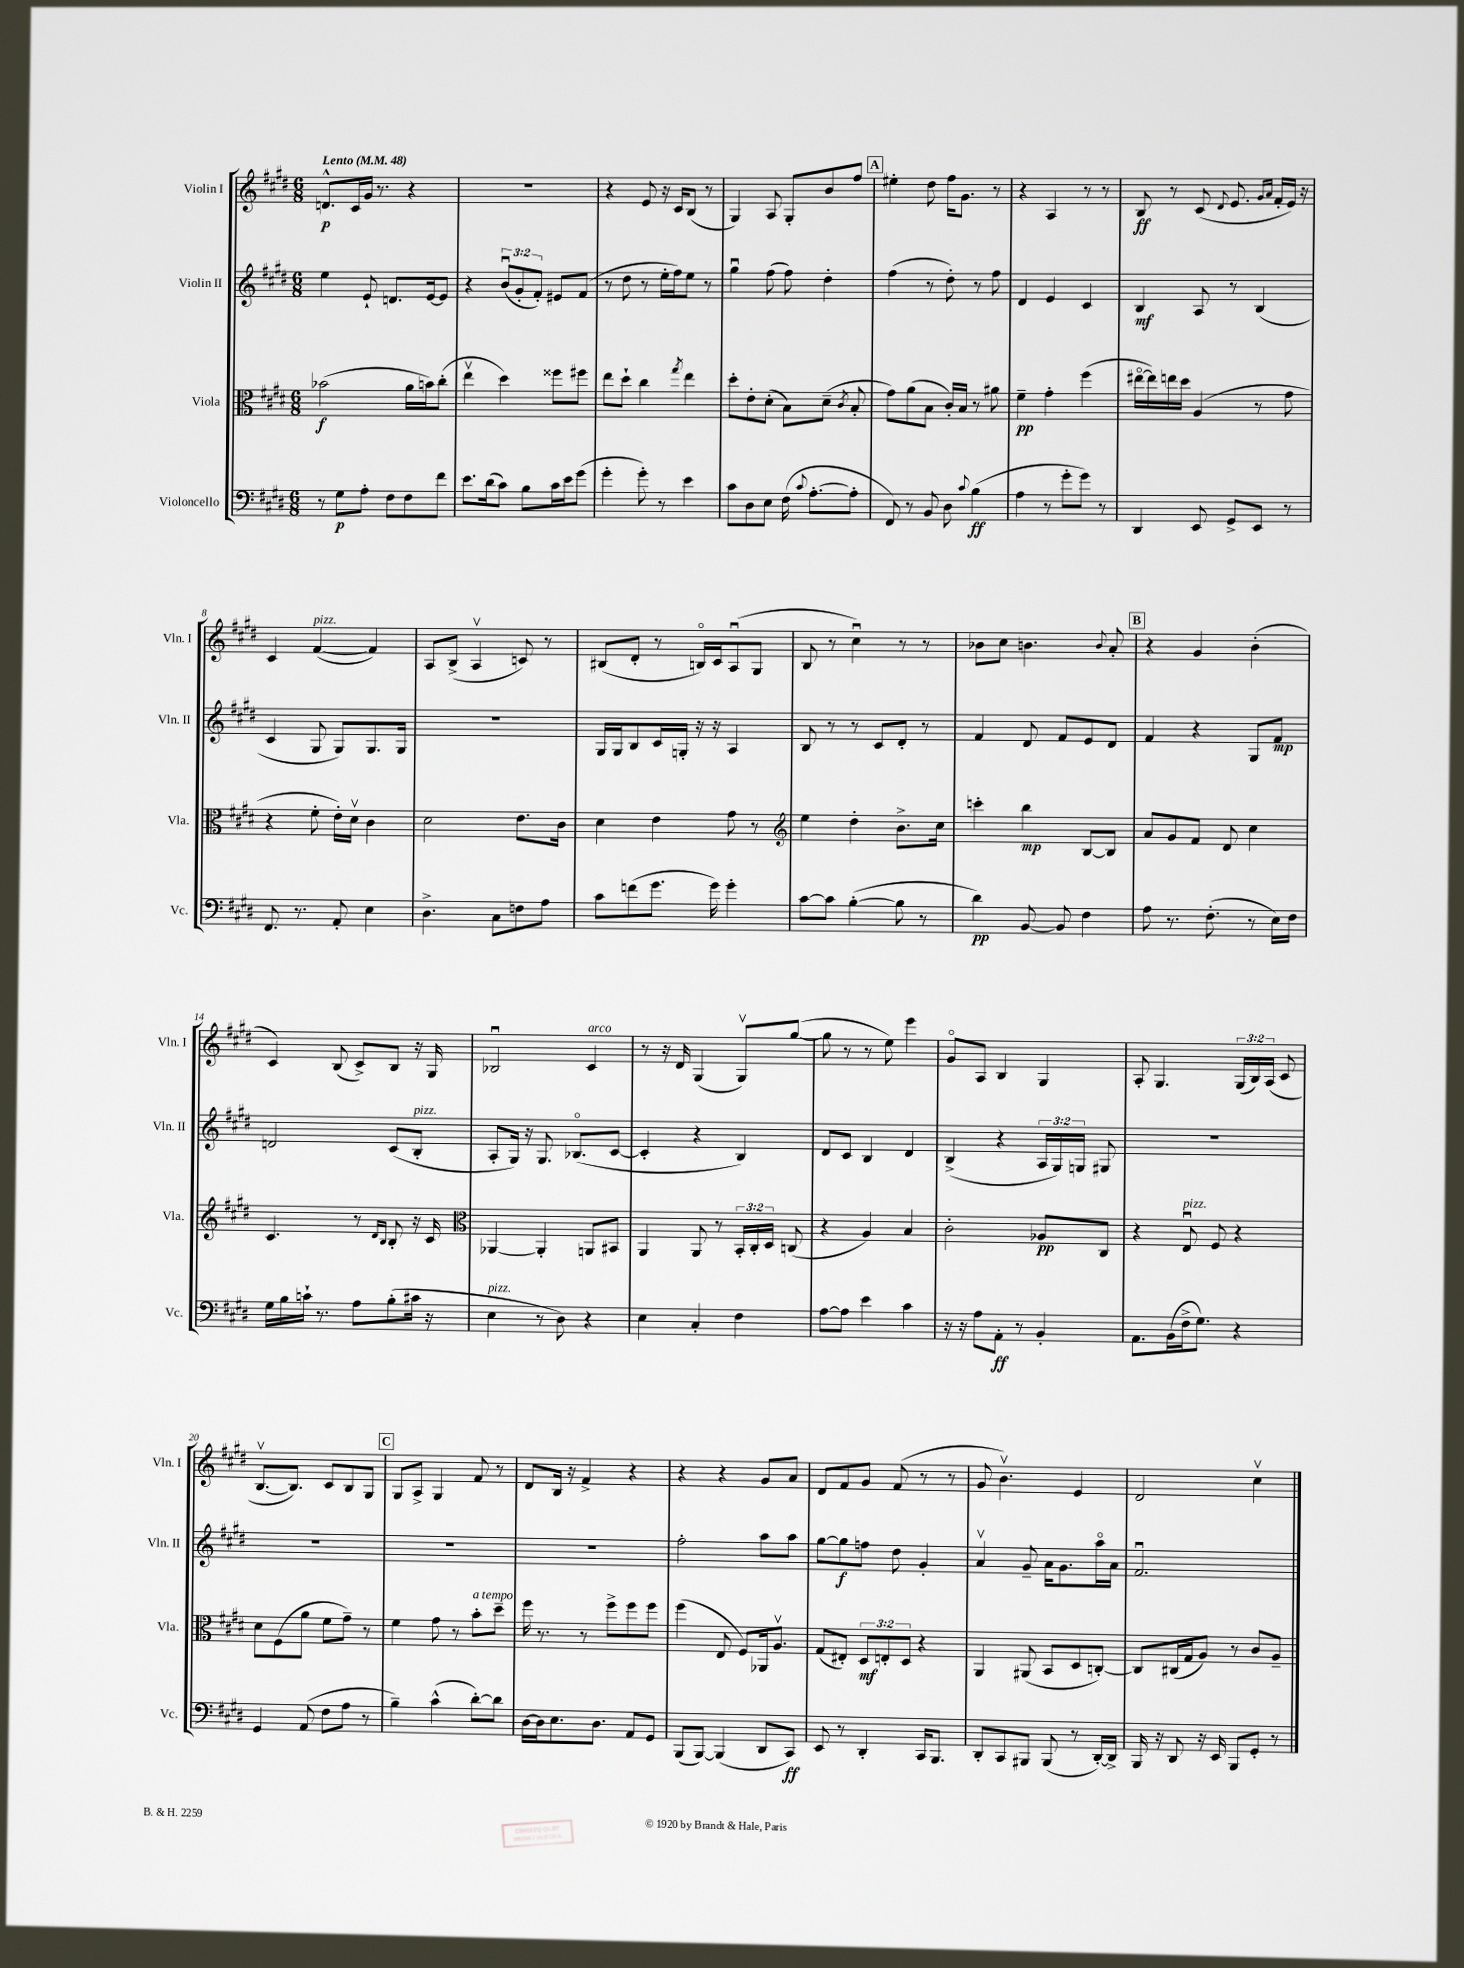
<<
\new StaffGroup <<
\new Staff = "s0" \with { instrumentName = "Violin I" shortInstrumentName = "Vln. I" } {
    \clef treble \key e \major \numericTimeSignature \time 6/8 \override Staff.TupletNumber.text = #tuplet-number::calc-fraction-text \tempo "Lento" 4 = 48
    \autoBeamOff d'8.[-^\p cis'16 gis'16] r8. r4 |
    R2. |
    r4 e'8 r16 cis'16[ b8]( r8 |
    gis4) a8 gis8[-. b'8 fis''8] |
    \mark \markup { \box "A" } eis''4-. dis''8 fis''16[ gis'8.] r8 |
    r4 a4 r8 r8 |
    b8\ff r8 cis'8( \appoggiatura { dis'8 } e'8. \grace { gis'16[ a'16] } fis'16[-. e'16]) r16 |
    cis'4 fis'4~^\markup { \italic "pizz." }( fis'4) |
    a8[ b8]->( a4\upbow c'8) r8 |
    bis8[( dis'8]-. r8 b16[\flageolet) cis'16 a8\downbow( gis8] |
    b8 r8 cis''4\downbow) r8 r8 |
    bes'8[ cis''8] b'4. \appoggiatura { b'8 } a'8-. |
    \mark \markup { \box "B" } r4 gis'4 b'4-.( |
    cis'4) b8( cis'8[->) b8] r16 gis16 |
    bes2\downbow cis'4^\markup { \italic "arco" } |
    r8 r16 dis'16 gis4( gis8[\upbow) gis''8]~( |
    gis''8 r8 r8 e''8) e'''4 |
    gis'8[\flageolet a8] b4 gis4 |
    a8-. gis4. \tuplet 3/2 { gis16[( b16) a16]( } cis'8 |
    b8.[~\upbow b8.]) cis'8[ b8 gis8] |
    \mark \markup { \box "C" } gis8[ a8]-> gis4 fis'8 r8 |
    dis'8[ b16] r16 fis'4-> r4 |
    r4 r4 gis'8[ a'8] |
    dis'8[ fis'8 gis'8] fis'8( r8 r8 |
    gis'8 b'4.\upbow) e'4 |
    dis'2 cis''4\upbow \bar "|." |
}
\new Staff = "s1" \with { instrumentName = "Violin II" shortInstrumentName = "Vln. II" } {
    \clef treble \key e \major \numericTimeSignature \time 6/8 \override Staff.TupletNumber.text = #tuplet-number::calc-fraction-text
    \autoBeamOff e''4 e'8-! d'8.[ e'16~ e'8] |
    r4 \tuplet 3/2 { b'8[\downbow( gis'8-. fis'8]-.) } eis'8[ fis'8]( |
    r8 dis''8 r8 e''16[-. fis''16) e''8] r8 |
    gis''4\downbow fis''8( fis''8) dis''4-. |
    \mark \markup { \box "A" } fis''4( r8 dis''8-.) r8 fis''8 |
    dis'4 e'4 cis'4 |
    b4\mf a8 r8 b4( |
    cis'4 gis8 gis8[) gis8. gis16] |
    R2. |
    gis16[ gis16 b8 cis'16 g16]-. r16 r16 a4 |
    b8 r8 r8 cis'8[ dis'8]-. r8 |
    fis'4 dis'8 fis'8[ e'8 dis'8] |
    \mark \markup { \box "B" } fis'4 r4 gis8[ fis'8]\mp |
    d'2 cis'8[( b8]-.^\markup { \italic "pizz." } |
    a8[-. gis16]) r16 gis8. bes8.[\flageolet( cis'8]~ |
    cis'4-. r4 b4) |
    dis'8[ cis'8] b4 dis'4 |
    b4->( r4 \tuplet 3/2 { a16[ gis16) g16] } gis8 |
    R2. |
    R2. |
    \mark \markup { \box "C" } R2. |
    R2. |
    fis''2-. a''8[ a''8] |
    gis''8[~ gis''8\f f''8] dis''8 gis'4-. |
    a'4\upbow gis'8-- a'16[ gis'8. a''16\flageolet a'16] |
    fis'2.\downbow \bar "|." |
}
\new Staff = "s2" \with { instrumentName = "Viola" shortInstrumentName = "Vla." } {
    \clef alto \key e \major \numericTimeSignature \time 6/8 \override Staff.TupletNumber.text = #tuplet-number::calc-fraction-text
    \autoBeamOff bes'2\f( a'16[ b'16) cis''8]-.( |
    e''4\upbow dis''4) fisis''8[ fis''8] |
    e''8[ dis''8]-! cis''4 \acciaccatura { gis''8 } e''4 |
    dis''8[-. e'8-. dis'8]-.( b8[) dis'8]--( \acciaccatura { cis'8 } b8-. |
    \mark \markup { \box "A" } gis'8[) a'8( b8] cis'16[-.) b16] r8 ais'8 |
    fis'4--\pp gis'4-. fis''4( |
    eis''16[~\flageolet eis''16) e''16 dis''16] a4( r8 gis'8 |
    r4 fis'8-. e'16[-.) dis'16]\upbow cis'4 |
    dis'2 e'8.[ cis'16] |
    dis'4 e'4 gis'8 r8 |
    \clef treble e''4 dis''4-. b'8.[-> cis''16] |
    c'''4-. b''4\mp b8[~ b8] |
    \mark \markup { \box "B" } a'8[ gis'8 fis'8] dis'8 cis''4 |
    cis'4. r8 \grace { dis'16[ b16] } b8-. r16 cis'16 |
    \clef alto aes,4~ aes,4-. a,8[ bis,8] |
    a,4 a,8 r8 \tuplet 3/2 { b,16[-. cis16-. dis16] } c8( |
    r4 a4) b4 |
    cis'2-. aes8[\pp cis8] |
    r4 e8\downbow^\markup { \italic "pizz." } fis8 r4 |
    dis'8[ fis8( a'8] fis'8[ gis'8]--) r8 |
    \mark \markup { \box "C" } fis'4 gis'8 r8 b'8[-.^\markup { \italic "a tempo" } dis''8]-- |
    fis''16 r8. r8 fis''8[-> fis''8 fis''8] |
    fis''4( e8 fis8[) aes,16 a8.]\upbow |
    gis8[( eis8]-.) \tuplet 3/2 { dis8[\mf e8-. dis8] } r4 |
    a,4 ais,8( b,8[ dis8 c8]~-.) |
    c8[ cis16( gis16 a8]) r8 cis'8[ a8]-- \bar "|." |
}
\new Staff = "s3" \with { instrumentName = "Violoncello" shortInstrumentName = "Vc." } {
    \clef bass \key e \major \numericTimeSignature \time 6/8
    \autoBeamOff r8 gis8[\p a8]-. fis8[ fis8 fis'8] |
    e'8.[ dis'16( cis'8]) b8[ cis'16 e'16 gis'8]( |
    gis'4-. gis'8-.) r8 e'4 |
    cis'8[ dis8 e8] fis16( \appoggiatura { cis'8 } a8.[~-. a8]-. |
    \mark \markup { \box "A" } fis,8) r8 b,8 dis8 \appoggiatura { cis'8 } b4\ff( |
    a4 r8 gis'8[-. gis'8]) r8 |
    dis,4 e,8 gis,8[-> e,8] r8 |
    fis,8. r8. a,8-. e4 |
    dis4.-> cis8[ f8 a8] |
    cis'8[ f'8( gis'8.] gis'16) gis'4-. |
    cis'8[~ cis'8] b4~-.( b8 r8 |
    dis'4\pp) b,8~ b,8 fis4 |
    \mark \markup { \box "B" } a8 r8. fis8.-.( r8 e16[) fis16] |
    gis16[ b16 c'16]-! r8. a8[ b8-.( cis'16] r16 |
    e4^\markup { \italic "pizz." } r8 dis8) r4 |
    e4 cis4-. fis4 |
    a8[~ a8] e'4 cis'4 |
    r16 r16 a8[ a,8]-.\ff r8 b,4-. |
    a,8.[ b,16( fis16-> gis8.]) r4 |
    gis,4 a,8( fis8[ a8] r8 |
    \mark \markup { \box "C" } b4--) cis'4-^( dis'8[~-.) dis'8] |
    dis16[~ dis16 e8. dis8.] a,8[ gis,8] |
    b,,8[( b,,8]~) b,,4( dis,8[ cis,8]\ff) |
    e,8 r8 dis,4-. cis,16[ b,,8.] |
    dis,8[-. cis,8 bis,,8] bis,,8( r8 dis,16[~-.) dis,16]-> |
    b,,16 r16 dis,8 r16 e,16 b,,8[ gis,8]-. r8 \bar "|." |
}
>>
>>
